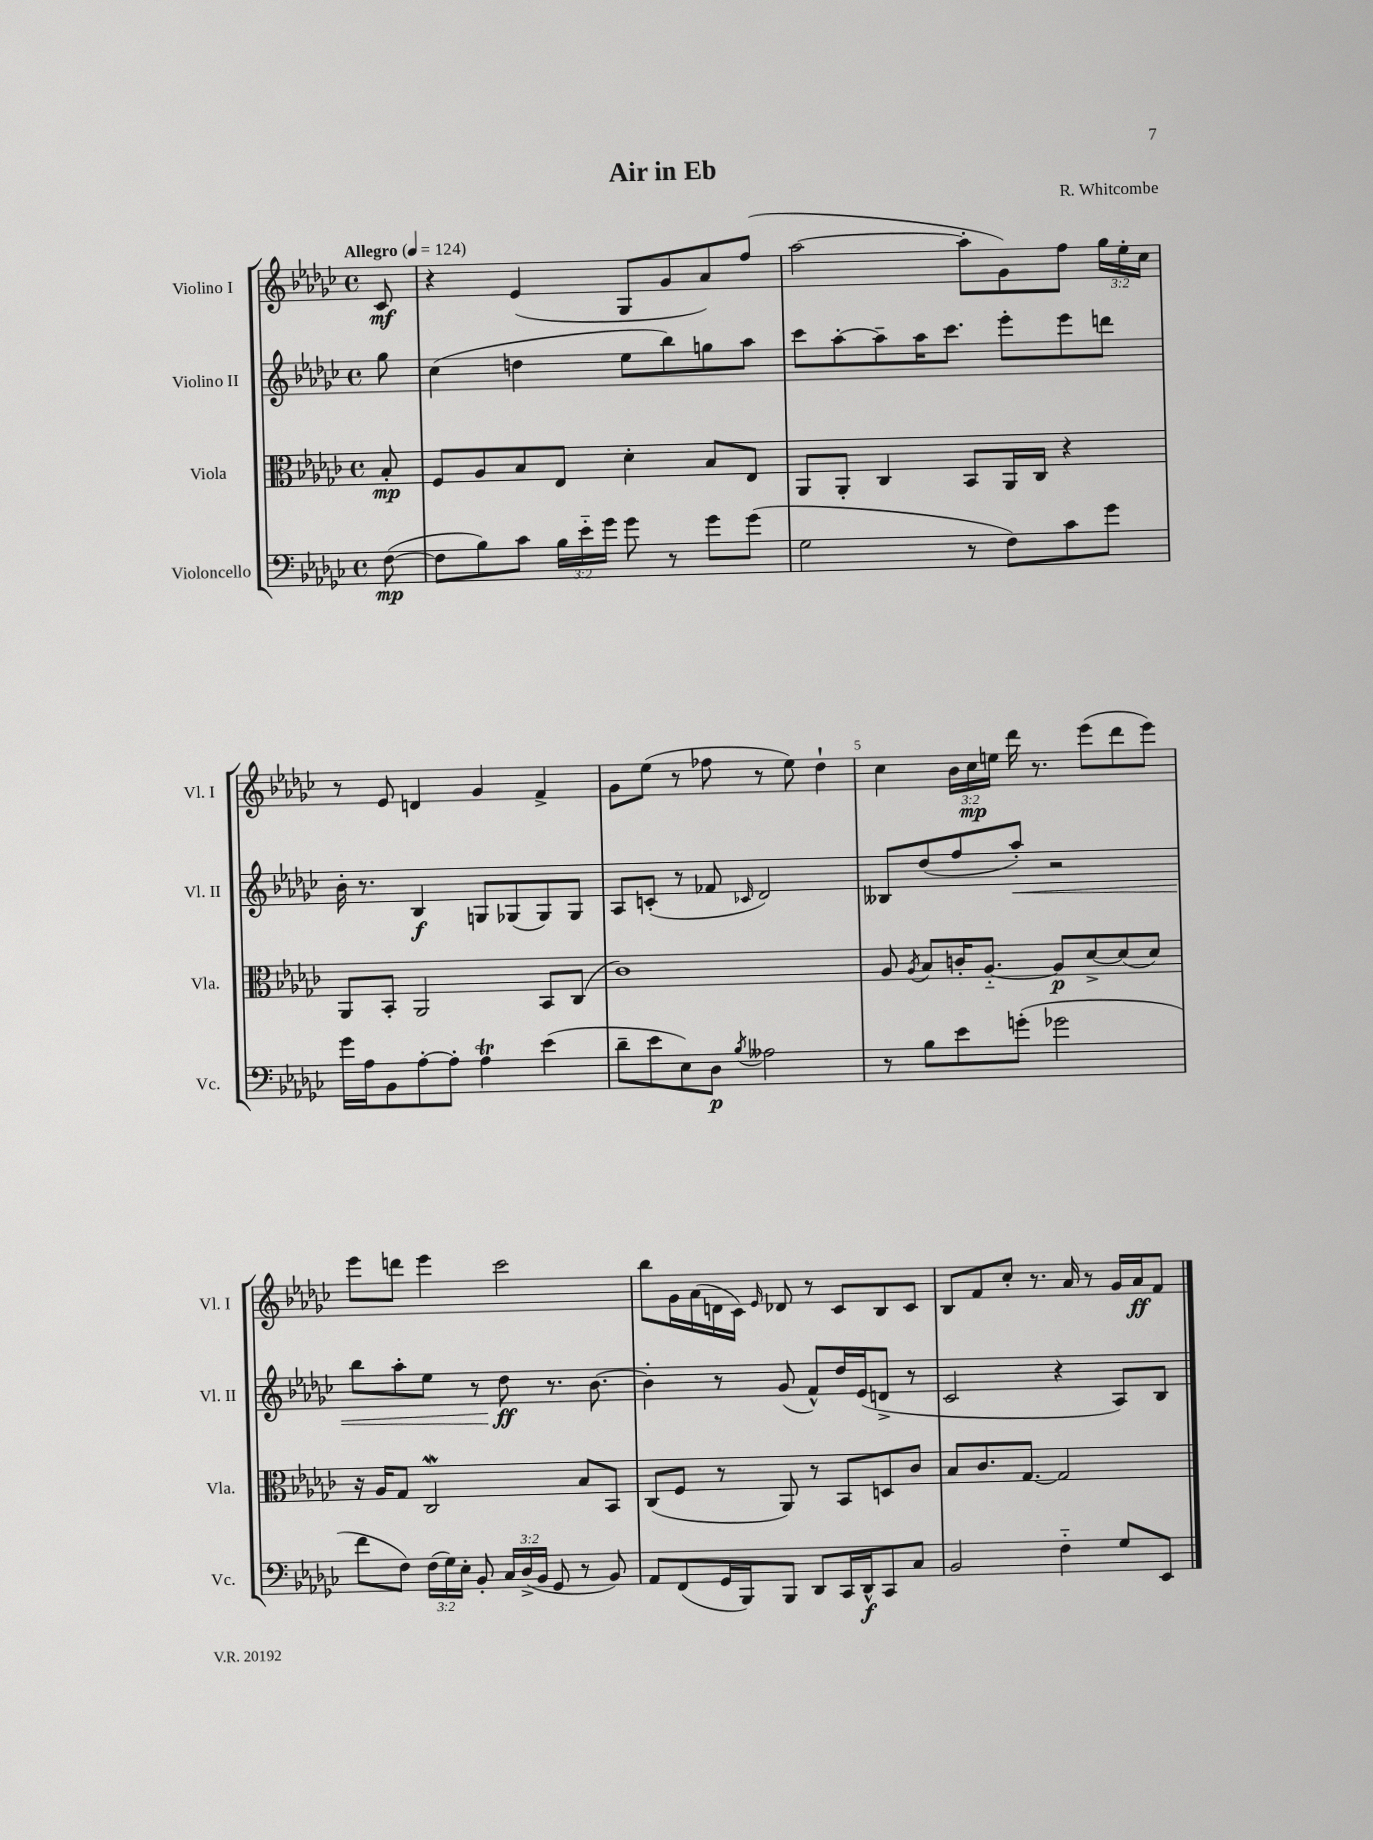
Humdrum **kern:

**kern	**dynam	**kern	**dynam	**kern	**dynam	**kern	**dynam
*part4	*part4	*part3	*part3	*part2	*part2	*part1	*part1
*staff4	*staff4	*staff3	*staff3	*staff2	*staff2	*staff1	*staff1
*I"Violoncello	*	*I"Viola	*	*I"Violino II	*	*I"Violino I	*
*I'Vc.	*	*I'Vla.	*	*I'Vl. II	*	*I'Vl. I	*
*clefF4	*	*clefC3	*	*clefG2	*	*clefG2	*
*k[b-e-a-d-g-c-]	*	*k[b-e-a-d-g-c-]	*	*k[b-e-a-d-g-c-]	*	*k[b-e-a-d-g-c-]	*
*M4/4	*	*M4/4	*	*M4/4	*	*M4/4	*
*met(c)	*	*met(c)	*	*met(c)	*	*met(c)	*
*MM124	*	*MM124	*	*MM124	*	*MM124	*
=	=	=	=	=	=	=	=
!	!	!	!	!	!	!LO:TX:a:B:t=Allegro	!
([8F\	mp	8B-'/	mp	8gg-\	.	8c-/	mf
=1	=1	=1	=1	=1	=1	=1	=1
8F\L]	.	8F/L	.	(4cc-\	.	4r	.
8B-\)	.	8A-/	.	.	.	.	.
8c-\J	.	8B-/	.	4ddn\	.	(4e-/	.
24B-\LL	.	8E-/J	.	.	.	.	.
24e-\	.	.	.	.	.	.	.
24g-\JJ	.	.	.	.	.	.	.
8g-\	.	4d-'\	.	8ee-\L	.	8G-/L	.
8r	.	.	.	8bb-\)	.	8g-/	.
8g-\L	.	8B-/L	.	8ggn\	.	8a-/)	.
(8g-\J	.	8E-/J	.	8aa-\J	.	(8ff/J	.
=2	=2	=2	=2	=2	=2	=2	=2
2G-\	.	8AA-/L	.	8ccc-\L	.	[2aa-\	.
.	.	8AA-'/J	.	[8aa-'\	.	.	.
.	.	4C-/	.	8aa-~\]	.	.	.
.	.	.	.	16aa-\K	.	.	.
.	.	.	.	8.ccc-\J	.	.	.
8r	.	8BB-/L	.	.	.	8aa-'\L]	.
8F\L)	.	16AA-/L	.	8eee-'\L	.	8g-\)	.
.	.	16C-/JJ	.	.	.	.	.
8c-\	.	4r	.	8eee-\	.	8ff\J	.
8g-\J	.	.	.	8dddn\J	.	24gg-\LL	.
.	.	.	.	.	.	24ee-'\	.
.	.	.	.	.	.	24cc-\JJ	.
!!LO:LB:g=z
=3	=3	=3	=3	=3	=3	=3	=3
16g-\LL	.	8AA-/L	.	16b-'\	.	8r	.
16A-\J	.	.	.	8.r	.	.	.
8BB-\	.	8BB-'/J	.	.	.	8e-/	.
[8A-'\	.	2AA-/	.	4B-/	f	4dn/	.
8A-'\J]	.	.	.	.	.	.	.
4A-T\	.	.	.	8Gn/L	.	4g-/	.
.	.	.	.	(8G-X/	.	.	.
(4e-\	.	8BB-/L	.	8G-/)	.	4f^/	.
.	.	(8C-/J	.	8G-/J	.	.	.
=4	=4	=4	=4	=4	=4	=4	=4
8d-~\L	.	1c-)	.	8A-/L	.	8g-\L	.
8e-\	.	.	.	(8cn'/J	.	(8ee-\J	.
8E-\)	.	.	.	8r	.	8r	.
8D-\J	p	.	.	8f-X/	.	8ff-X\	.
8qB-/	.	.	.	16qqc-X/	.	.	.
2A--X\	.	.	.	2d-/)	.	8r	.
.	.	.	.	.	.	8ee-\)	.
.	.	.	.	.	.	4dd-`\	.
=5	=5	=5	=5	=5	=5	=5	=5
8r	.	8A-/	.	8B--X/L	.	4cc-\	.
.	.	8qA-/	.	.	.	.	.
8B-\L	.	8B-/L	.	(8dd-/	.	.	.
8e-\	.	16cn'/K	.	8ff/	.	24b-\LL	.
.	.	.	.	.	.	24cc-\	mp
.	.	[8.A-/J	.	.	.	.	.
.	.	.	.	.	.	24een\JJ	.
!	!	!	!	!	!LO:HP:b	!	!
(8gn'\J	.	.	.	8aa-'/J)	<	16ddd-\	.
.	.	.	.	.	.	8.r	.
2g-X\	.	8A-/L]	p	2r	.	.	.
.	.	[8d-^/	.	.	.	(8eee-\L	.
.	.	(8d-/]	.	.	.	8ddd-\	.
.	.	8d-/J)	.	.	.	8eee-\J)	.
!!LO:LB:g=z
=6	=6	=6	=6	=6	=6	=6	=6
8f\L	.	16r	.	8bb-\L	.	8eee-\L	.
.	.	16A-/KL	.	.	.	.	.
8F\J)	.	8G-/J	.	8aa-'\	.	8dddn\J	.
(24F\LL	.	2C-w/	.	8ee-\J	.	4eee-\	.
24G-\)	.	.	.	.	.	.	.
24E-'\JJ	.	.	.	.	.	.	.
8BB-'/	.	.	.	8r	.	.	.
24C-/LL	.	.	.	8dd-\	ff	2ccc-\	.
(24D-^/	.	.	.	.	.	.	.
24BB-/JJ	.	.	.	.	.	.	.
8GG-/	.	.	.	8.r	[	.	.
8r	.	8B-/L	.	.	.	.	.
.	.	.	.	[8.b-\	.	.	.
8BB-/)	.	8BB-/J	.	.	.	.	.
=7	=7	=7	=7	=7	=7	=7	=7
8AA-/L	.	(8C-/L	.	4b-'\]	.	8bb-\L	.
(8FF/	.	8F/J	.	.	.	16g-\L	.
.	.	.	.	.	.	(16a-\	.
16GG-/L	.	8r	.	8r	.	16dn\	.
16BBB-/J)	.	.	.	.	.	16c-\JJ)	.
.	.	.	.	.	.	16qqe-/	.
8BBB-/J	.	8AA-/)	.	(8g-/	.	8d-X/	.
8DD-/L	.	8r	.	8f^^/L)	.	8r	.
16CC-/L	.	8BB-/L	.	16dd-/L	.	8c-/L	.
16DD-^^/J	f	.	.	(16e-/J	.	.	.
8CC-/	.	8Dn/	.	8dn^/J	.	8B-/	.
8C-/J	.	8c-/J	.	8r	.	8c-/J	.
=8	=8	=8	=8	=8	=8	=8	=8
2BB-/	.	8B-/L	.	2c-/	.	8B-/L	.
.	.	8.c-/	.	.	.	8f/	.
.	.	.	.	.	.	8cc-'/J	.
.	.	[8.G-/J	.	.	.	.	.
.	.	.	.	.	.	8.r	.
4F\	.	2G-/]	.	4r	.	.	.
.	.	.	.	.	.	16a-/	.
.	.	.	.	.	.	8r	.
8G-/L	.	.	.	8A-/L)	.	16g-/LL	.
.	.	.	.	.	.	16a-/J	ff
8EE-/J	.	.	.	8B-/J	.	8f/J	.
==	==	==	==	==	==	==	==
*-	*-	*-	*-	*-	*-	*-	*-
